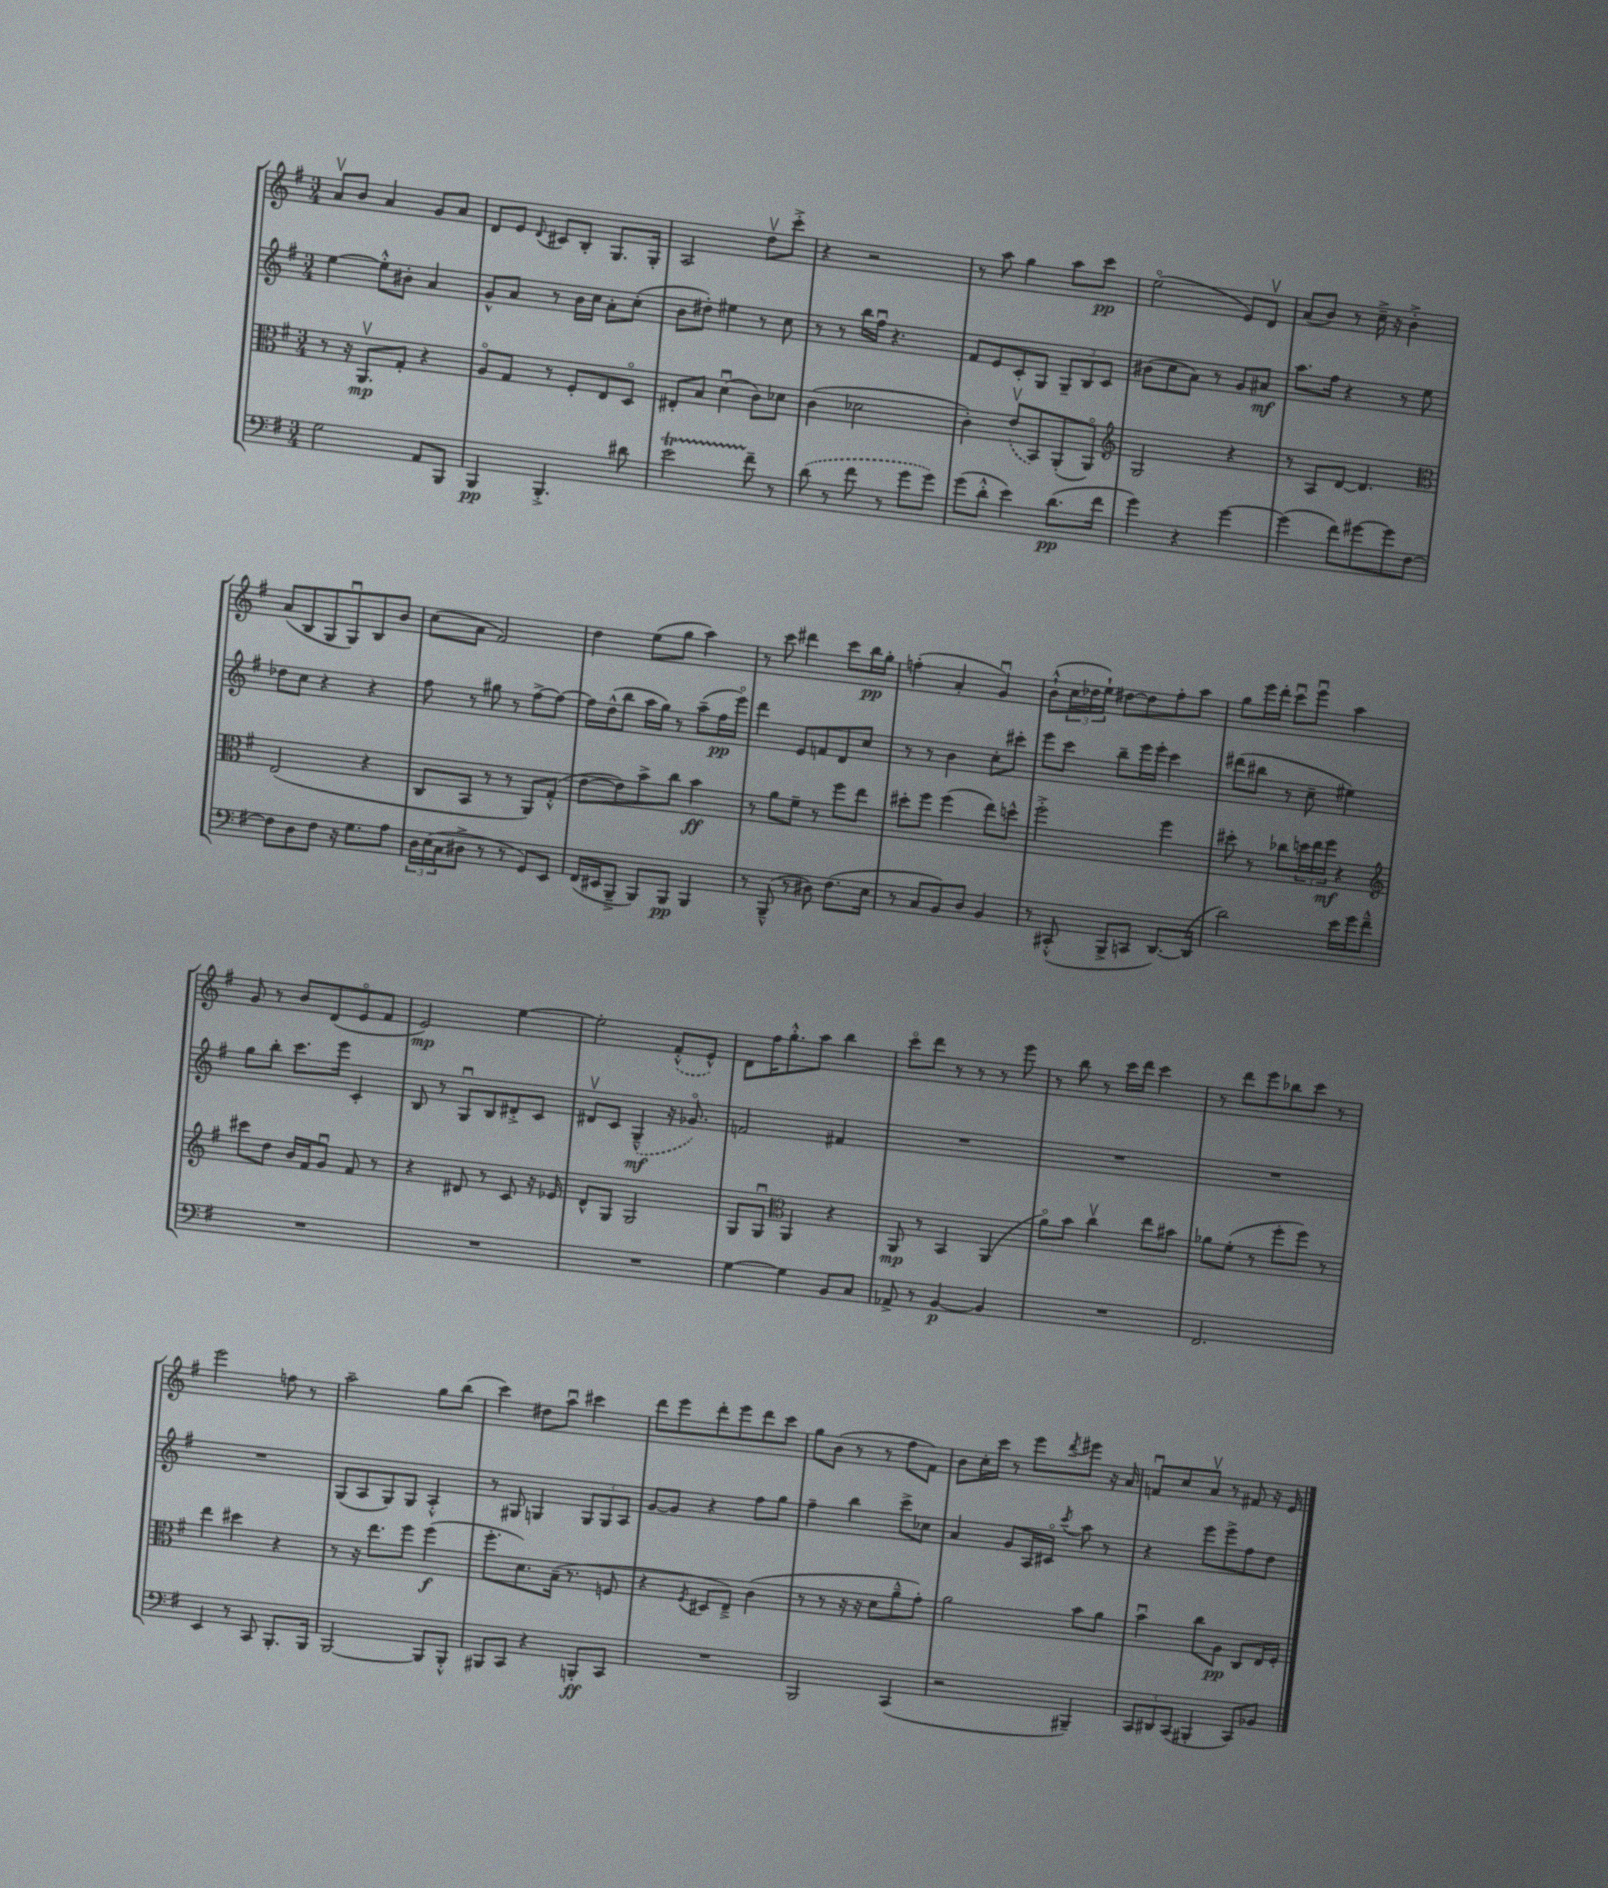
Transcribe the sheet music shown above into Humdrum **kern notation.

**kern	**dynam	**kern	**dynam	**kern	**dynam	**kern	**dynam
*part4	*part4	*part3	*part3	*part2	*part2	*part1	*part1
*staff4	*staff4	*staff3	*staff3	*staff2	*staff2	*staff1	*staff1
*clefF4	*	*clefC3	*	*clefG2	*	*clefG2	*
*k[f#]	*	*k[f#]	*	*k[f#]	*	*k[f#]	*
*M3/4	*	*M3/4	*	*M3/4	*	*M3/4	*
=135	=135	=135	=135	=135	=135	=135	=135
2G\	.	8r	.	[4ee\	.	8av/L	.
.	.	16r	.	.	.	8b/J	.
.	.	8.AAv/L	mp	.	.	.	.
.	.	.	.	8ee'^^\L]	.	4a/	.
.	.	8G'/J	.	8b#X'\J	.	.	.
8AA/L	.	4r	.	4a/	.	8g/L	.
8BBB/J	.	.	.	.	.	8a/J	.
=136	=136	=136	=136	=136	=136	=136	=136
4BBB/	pp	8A/L	.	8g^^/L	.	8d/L	.
.	.	8G/J	.	8a/J	.	8e/J	.
.	.	.	.	.	.	8qqd/	.
4.BBB'^/	.	8r	.	8r	.	8c#X/L	.
.	.	8F#'/L	.	16b\LL	.	8B'/J	.
.	.	.	.	16cc\JJ	.	.	.
.	.	8E/	.	8a'\L	.	8.G/L	.
8d#X\	.	8D/J	.	(8cc'\J	.	.	.
.	.	.	.	.	.	16G'/Jk	.
=137	=137	=137	=137	=137	=137	=137	=137
2eT\	.	8E#X'/L	.	8b\L	.	2A/	.
.	.	8B/J	.	8dd#X'\J)	.	.	.
.	.	(4du\	.	4ee#X\	.	.	.
8f#~\	.	8c\L)	.	8r	.	8ddv\L	.
8r	.	8d-X\J	.	8cc\	.	8ccc'^\J	.
=138	=138	=138	=138	=138	=138	=138	=138
(8d\	.	(4c\	.	8r	.	4r	.
8r	.	.	.	8r	.	.	.
8f#\	.	2d-X\	.	16bb\LL	.	2r	.
.	.	.	.	16ff#u\JJ	.	.	.
8r	.	.	.	4.r	.	.	.
8g\L	.	.	.	.	.	.	.
8g\J)	.	.	.	.	.	.	.
=139	=139	=139	=139	=139	=139	=139	=139
(8g\L	.	4c'\)	.	8f#/L	.	8r	.
8d'^^\J	.	.	.	8e/	.	8aa\	.
4e\)	.	(8ev/L	.	8c'/	.	4gg\	.
.	.	8BB/)	.	8G/J	.	.	.
(8.d\L	pp	(8AA'/	.	12G~/L	.	8aa\L	.
.	.	.	.	12B/	.	.	.
.	.	8AA/J)	.	.	.	8ccc\J	pp
.	.	.	.	12c/J	.	.	.
16f#\Jk	.	.	.	.	.	.	.
=140	=140	=140	=140	=140	=140	=140	=140
*	*	*clefG2	*	*	*	*	*
4g\)	.	2G/	.	(8b#X\L	.	(2ee\	.
.	.	.	.	8cc\	.	.	.
4r	.	.	.	8a\J)	.	.	.
.	.	.	.	8r	.	.	.
[4g\	.	4r	.	8g/L	.	8e/L)	.
.	.	.	.	8a#X/J	mf	8dv/J	.
=141	=141	=141	=141	=141	=141	=141	=141
(4g\]	.	8r	.	8.aa\L	.	(8a/L	.
.	.	8A/L	.	.	.	8b/J)	.
.	.	.	.	16ff#\Jk	.	.	.
8f#\L)	.	[8d/J	.	4r	.	8r	.
[8g#X\	.	4.d/]	.	.	.	16cc~^\	.
.	.	.	.	.	.	16r	.
8g#\]	.	.	.	8r	.	4b'^\	.
[8F#\J	.	.	.	8ee\	.	.	.
!!LO:LB:g=z
=142	=142	=142	=142	=142	=142	=142	=142
*	*	*clefC3	*	*	*	*	*
8F#\L]	.	(2E/	.	8dd-X\L	.	(8a/L	.
8D\	.	.	.	8cc\J	.	8B/	.
8F#\J	.	.	.	4r	.	8G/	.
16r	.	.	.	.	.	8Gu/)	.
8.G\L	.	.	.	.	.	.	.
.	.	4r	.	4r	.	8B/	.
8A\J	.	.	.	.	.	8b/J	.
=143	=143	=143	=143	=143	=143	=143	=143
24D\LL	.	8C/L	.	8ff#\	.	(8cc\L	.
(24E\	.	.	.	.	.	.	.
24C\J	.	.	.	.	.	.	.
8D#X^\J	.	8BB/J	.	8r	.	8a\J	.
8r	.	8r	.	8gg#X\	.	2f#/)	.
8r	.	8r	.	8r	.	.	.
8GG/L)	.	8AA/L)	.	[8ff#^\L	.	.	.
8EE/J	.	(8G'^^/J	.	8ff#\J_	.	.	.
=144	=144	=144	=144	=144	=144	=144	=144
(16FF#/LL	.	[8e\L	.	16ff#\LL]	.	4dd\	.
16EE#X/J	.	.	.	(16dd^^\J	.	.	.
8BBB~^/J	.	8e\])	.	8bb\J	.	.	.
8BBB/L)	.	8b^\	.	16aa\LL	.	(8ee\L	.
.	.	.	.	16gg\JJ)	.	.	.
8BBB/J	pp	8cc\J	.	8r	.	8gg\J	.
4BBB/	.	4b\	ff	(8aa~\L	.	4aa\)	.
.	.	.	.	16ff#\L	pp	.	.
.	.	.	.	16eee\JJ)	.	.	.
=145	=145	=145	=145	=145	=145	=145	=145
8r	.	8r	.	4ddd\	.	8r	.
(8BBB~^^/	.	8a\L	.	.	.	8ccc\	.
8r	.	8f#~\J	.	8e/L	.	4ddd#X\	.
8D#X\)	.	8r	.	8fn/	.	.	.
(8.F#\L	.	8ff#\L	.	8d/	.	8ccc\L	.
.	.	8ee\J	.	8cc/J	.	16bb\L	pp
16E\Jk	.	.	.	.	.	16gg'\JJ	.
=146	=146	=146	=146	=146	=146	=146	=146
8r	.	8dd#X'\L	.	8r	.	(4ffn'\	.
8C/L	.	8ff#\J	.	8r	.	.	.
8BB/)	.	(4ff#\	.	4b\	.	4a'/	.
8D/J	.	.	.	.	.	.	.
4BB/	.	8ee\L)	.	8cc'\L	.	4gu/)	.
.	.	8ddn^^\J	.	8ccc#X'\J	.	.	.
=147	=147	=147	=147	=147	=147	=147	=147
8r	.	2ff#'^\	.	8eee\L	.	(8b`^^\L	.
(8CC#X'^^/	.	.	.	8ccc\J	.	24cc\L	.
.	.	.	.	.	.	24dd-X\	.
.	.	.	.	.	.	24ee`\JJ)	.
8BBB^/L	.	.	.	8bb~\L	.	[8dd#X\L	.
8CCn/J	.	.	.	16eee\L	.	8dd#\]	.
.	.	.	.	16eee'\JJ	.	.	.
[8.DD/L)	.	4ff#\	.	4ccc\	.	8ff#'\	.
.	.	.	.	.	.	8aa\J	.
(16DD/Jk]	.	.	.	.	.	.	.
=148	=148	=148	=148	=148	=148	=148	=148
2d\)	.	8dd#X'\	.	(8ddd#X\L	.	8gg\L	.
.	.	8r	.	8bb#X\J	.	16eee\L	.
.	.	.	.	.	.	16ddd'\JJ	.
.	.	8cc-X\L	.	8r	.	8cccu\L	.
.	.	24ddn\L	.	8cc~\	.	8eeeu\J	.
.	.	24ee\	.	.	.	.	.
.	.	24ff#\JJ	mf	.	.	.	.
16e\LL	.	4r	.	4ee#X\)	.	4aa\	.
16g\J	.	.	.	.	.	.	.
8f#~^^\J	.	.	.	.	.	.	.
!!LO:LB:g=z
=149	=149	=149	=149	=149	=149	=149	=149
*	*	*clefG2	*	*	*	*	*
2.r	.	8ccc#X\L	.	8gg\L	.	8g/	.
.	.	8dd\J	.	8bb'\J	.	8r	.
.	.	16b/LL	.	8.ccc\L	.	8b/L	.
.	.	16f#/J	.	.	.	.	.
.	.	8gu/J	.	.	.	(8d/	.
.	.	.	.	16eee\Jk	.	.	.
.	.	8f#/	.	4c'/	.	8e/	.
.	.	8r	.	.	.	8f#/J	.
=150	=150	=150	=150	=150	=150	=150	=150
2.r	.	4r	.	8B/	.	2e/)	mp
.	.	.	.	8r	.	.	.
.	.	8d#X/	.	8Gu/L	.	.	.
.	.	8r	.	8B/	.	.	.
.	.	8c/	.	8d#X'^/	.	[4ee\	.
.	.	16r	.	8c/J	.	.	.
.	.	16e-X/	.	.	.	.	.
=151	=151	=151	=151	=151	=151	=151	=151
2.r	.	8d^^/L	.	8d#Xv/L	.	2ee'\]	.
.	.	8G/J	.	8c/J	.	.	.
.	.	2G/	.	(4G~^^/	mf	.	.
.	.	.	.	16r	.	(8f#'^^/L	.
.	.	.	.	8.g-X/)	.	.	.
.	.	.	.	.	.	8e^^/J)	.
=152	=152	=152	=152	=152	=152	=152	=152
[4G\	.	8G/L	.	2fn/	.	8d\L	.
.	.	8Gu/J	.	.	.	16ff#\K	.
.	.	.	.	.	.	8.gg'^^\	.
*	*	*clefC3	*	*	*	*	*
4G\]	.	4AA/	.	.	.	.	.
.	.	.	.	.	.	8aa\J	.
8BB/L	.	4r	.	4f#X/	.	4bb\	.
8C/J	.	.	.	.	.	.	.
=153	=153	=153	=153	=153	=153	=153	=153
8AA-X^/	.	8AA/	mp	2.r	.	8ccc\L	.
8r	.	8r	.	.	.	8ddd\J	.
[4BB/	p	4BB/	.	.	.	8r	.
.	.	.	.	.	.	8r	.
4BB/]	.	(4AA/	.	.	.	8r	.
.	.	.	.	.	.	8eee\	.
=154	=154	=154	=154	=154	=154	=154	=154
2.r	.	8a\L)	.	2.r	.	8r	.
.	.	8b\J	.	.	.	8bb\	.
.	.	4ccv\	.	.	.	8r	.
.	.	.	.	.	.	16ccc\LL	.
.	.	.	.	.	.	16ddd\JJ	.
.	.	8ee\L	.	.	.	4ccc\	.
.	.	8b#X\J	.	.	.	.	.
=155	=155	=155	=155	=155	=155	=155	=155
2.FF#/	.	8a-X\L	.	2.r	.	8r	.
.	.	(8f#'\J	.	.	.	8ddd\L	.
.	.	8r	.	.	.	8eee\	.
.	.	8ff#'\L	.	.	.	8bb-X\	.
.	.	8ff#\J)	.	.	.	8ccc\J	.
.	.	8r	.	.	.	8r	.
!!LO:LB:g=z
=156	=156	=156	=156	=156	=156	=156	=156
4EE/	.	4ee\	.	2.r	.	2eee\	.
8r	.	4dd#X\	.	.	.	.	.
8CC/	.	.	.	.	.	.	.
8.BBB'/L	.	4r	.	.	.	8ffn\	.
.	.	.	.	.	.	8r	.
16BBB/Jk	.	.	.	.	.	.	.
=157	=157	=157	=157	=157	=157	=157	=157
[2BBB/	.	8r	.	(8G/L	.	2aa~\	.
.	.	16r	.	8A/	.	.	.
.	.	8.ee\L	.	.	.	.	.
.	.	.	.	8G/)	.	.	.
.	.	8ff#\J	.	8G/J	.	.	.
8BBB/L]	.	(4ff#\	f	4A'^^/	.	8gg\L	.
8BBB'^^/J	.	.	.	.	.	(8bb\J	.
=158	=158	=158	=158	=158	=158	=158	=158
8BBB#X/L	.	8.ff#'\L	.	8r	.	4ccc\)	.
8CC/J	.	.	.	8G#X/	.	.	.
.	.	8.d\)	.	.	.	.	.
4r	.	.	.	4Gn/	.	8dd#X\L	.
.	.	(16B~\Jk	.	.	.	8aau\J	.
.	.	8.r	.	.	.	.	.
8BBBn'/L	ff	.	.	12G/L	.	4ccc#X\	.
.	.	.	.	12G/	.	.	.
8CC/J	.	8Fn/	.	.	.	.	.
.	.	.	.	12A/J	.	.	.
=159	=159	=159	=159	=159	=159	=159	=159
2.r	.	4r	.	[8g/L	.	8ddd\L	.
.	.	.	.	8g/J]	.	8eee\	.
.	.	8qF#/	.	.	.	.	.
.	.	8D#X/L	.	4r	.	8ddd'\	.
.	.	8E~^/J)	.	.	.	8eee\	.
.	.	(4c\	.	8ff#\L	.	8ddd\	.
.	.	.	.	8gg\J	.	8ccc\J	.
=160	=160	=160	=160	=160	=160	=160	=160
2BBB/	.	8r	.	4ff#~\	.	8gg\L	.
.	.	8r	.	.	.	(8b\J	.
.	.	16r	.	4bb\	.	8r	.
.	.	16r	.	.	.	.	.
.	.	8d\L	.	.	.	8r	.
(4CC/	.	8a~^^\	.	8ccc^\L	.	8ff#\L	.
.	.	8g'\J)	.	8cc-X\J	.	8f#\J)	.
=161	=161	=161	=161	=161	=161	=161	=161
2r	.	2a\	.	4a/	.	8b\L	.
.	.	.	.	.	.	16cc'\L	.
.	.	.	.	.	.	16ccc\JJ	.
.	.	.	.	8g/L	.	8r	.
.	.	.	.	16A/L	.	8eee\L	.
.	.	.	.	16c#X/JJ	.	.	.
.	.	.	.	8qccc/	.	8qddd/	.
4BBB#X~/)	.	8b\L	.	8aa\	.	8eee#X\J	.
.	.	8a\J	.	8r	.	16r	.
.	.	.	.	.	.	16a/	.
=162	=162	=162	=162	=162	=162	=162	=162
12CC/L	.	4bu\	.	4r	.	8fnu/L	.
12DD#X/	.	.	.	.	.	.	.
.	.	.	.	.	.	8cc/	.
(12CC/J	.	.	.	.	.	.	.
4BBB#X'/	.	8cc\L	.	8eee\L	.	8av/J	.
.	.	8A\J	pp	8eee^\	.	8r	.
8CC/L)	.	8C/L	.	8ff#\	.	8f#X/	.
8BB-X/J	.	16E/L	.	8dd\J	.	16r	.
.	.	16F#'/JJ	.	.	.	16e/	.
==	==	==	==	==	==	==	==
*-	*-	*-	*-	*-	*-	*-	*-
